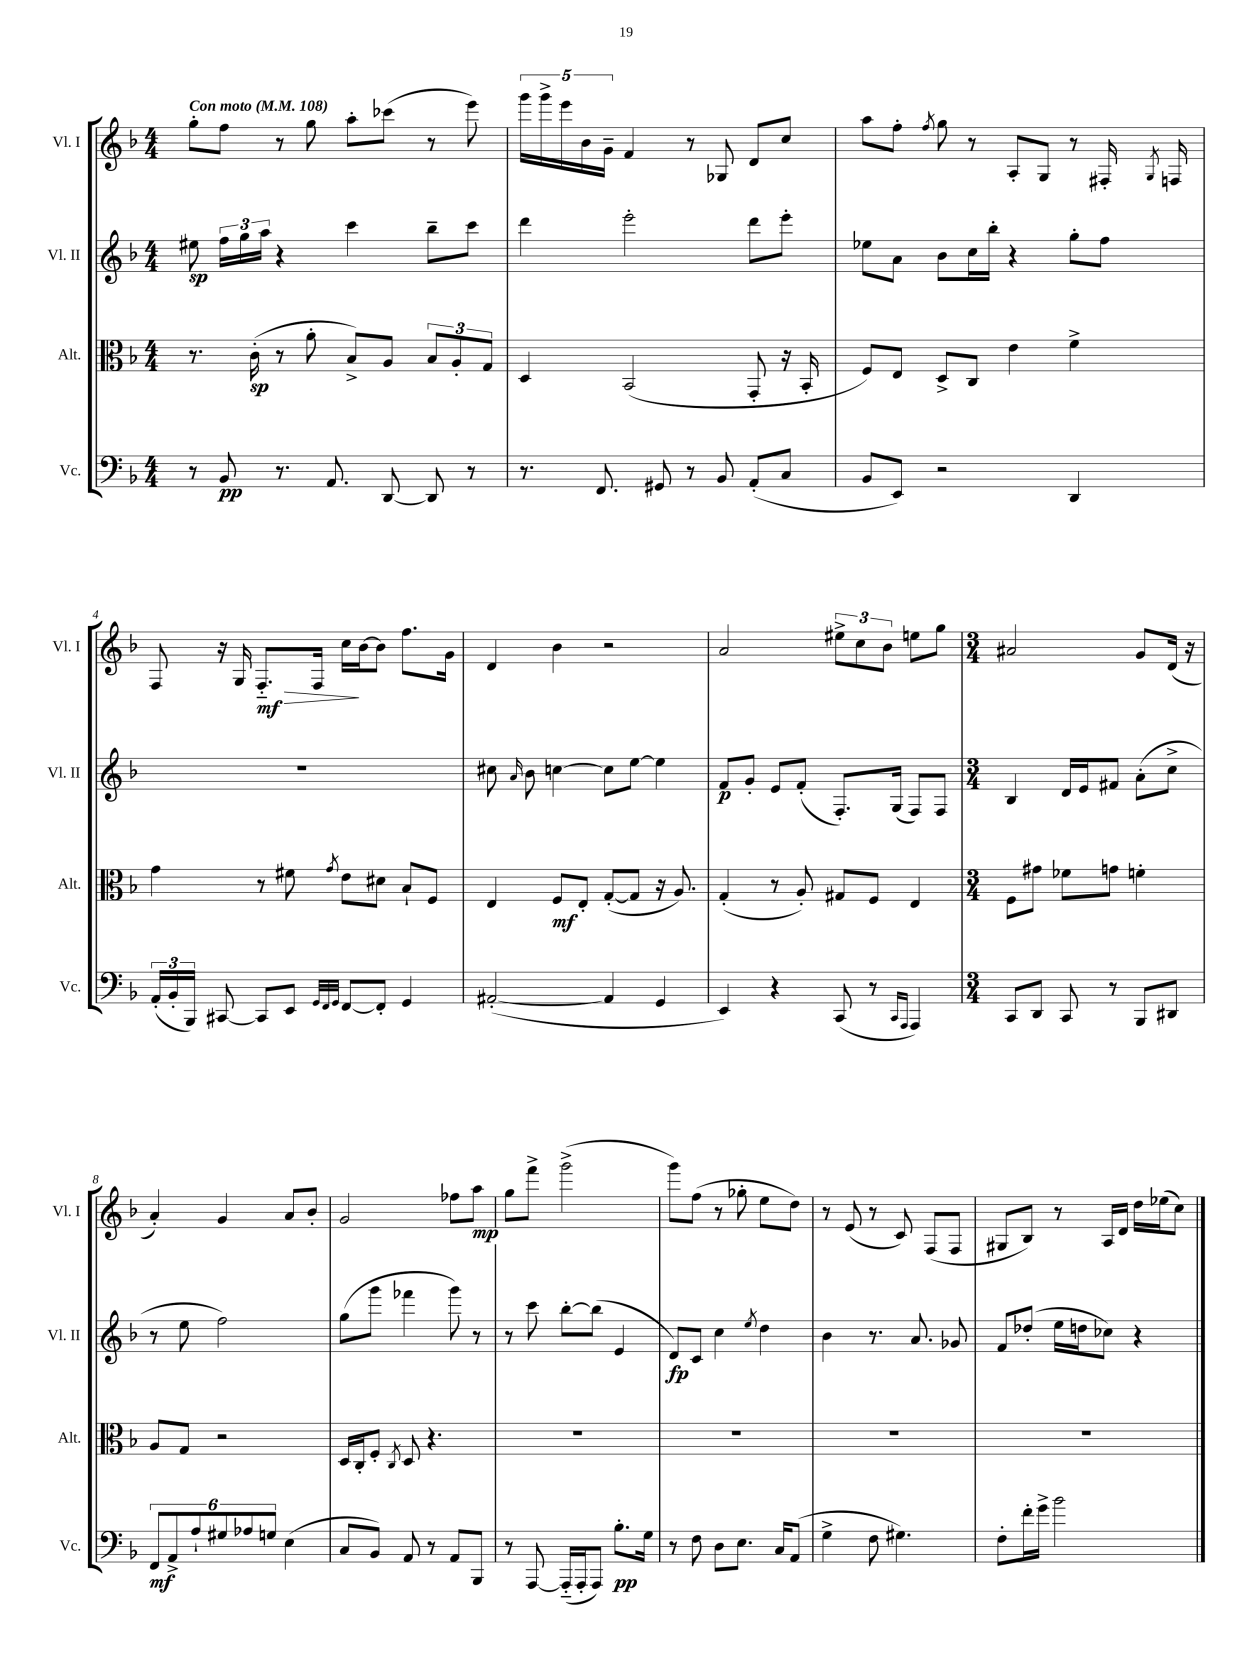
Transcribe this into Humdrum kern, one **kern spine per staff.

**kern	**dynam	**kern	**dynam	**kern	**dynam	**kern	**dynam
*part4	*part4	*part3	*part3	*part2	*part2	*part1	*part1
*staff4	*staff4	*staff3	*staff3	*staff2	*staff2	*staff1	*staff1
*I"Vc.	*	*I"Alt.	*	*I"Vl. II	*	*I"Vl. I	*
*I'Vc.	*	*I'Alt.	*	*I'Vl. II	*	*I'Vl. I	*
*clefF4	*	*clefC3	*	*clefG2	*	*clefG2	*
*k[b-]	*	*k[b-]	*	*k[b-]	*	*k[b-]	*
*M4/4	*	*M4/4	*	*M4/4	*	*M4/4	*
*MM108	*	*MM108	*	*MM108	*	*MM108	*
=1	=1	=1	=1	=1	=1	=1	=1
!	!	!	!	!	!	!LO:TX:a:B:t=Con moto	!
8r	.	8.r	.	8ee#X\	sp	8gg'\L	.
8BB-/	pp	.	.	24ff\LL	.	8ff\J	.
.	.	.	.	24gg\	.	.	.
.	.	(16c'\	sp	.	.	.	.
.	.	.	.	24aa\JJ	.	.	.
8.r	.	8r	.	4r	.	8r	.
.	.	8a'\	.	.	.	8gg\	.
8.AA/	.	.	.	.	.	.	.
.	.	8B-^/L)	.	4ccc\	.	8aa'\L	.
[8DD/	.	8A/J	.	.	.	(8ccc-X\J	.
8DD/]	.	12B-/L	.	8bb-~\L	.	8r	.
.	.	12A'/	.	.	.	.	.
8r	.	.	.	8ccc\J	.	8eee\)	.
.	.	12G/J	.	.	.	.	.
=2	=2	=2	=2	=2	=2	=2	=2
8.r	.	4D/	.	4ddd\	.	20ggg\LL	.
.	.	.	.	.	.	20ggg^\	.
.	.	.	.	.	.	20eee\	.
.	.	.	.	.	.	20b-\	.
8.FF/	.	.	.	.	.	.	.
.	.	.	.	.	.	20g~\JJ	.
.	.	(2BB-/	.	2eee'\	.	4f/	.
8GG#X/	.	.	.	.	.	.	.
8r	.	.	.	.	.	8r	.
8BB-/	.	.	.	.	.	8G-X/	.
(8AA'/L	.	8GG'/	.	8ddd\L	.	8d/L	.
8C/J	.	16r	.	8eee'\J	.	8cc/J	.
.	.	16BB-'/	.	.	.	.	.
=3	=3	=3	=3	=3	=3	=3	=3
8BB-/L	.	8F/L)	.	8ee-X\L	.	8aa\L	.
8EE/J)	.	8E/J	.	8a\J	.	8ff'\J	.
.	.	.	.	.	.	8qff/	.
2r	.	8D^/L	.	8b-\L	.	8gg\	.
.	.	8C/J	.	16cc\L	.	8r	.
.	.	.	.	16bb-'\JJ	.	.	.
.	.	4e\	.	4r	.	8A'/L	.
.	.	.	.	.	.	8G/J	.
4DD/	.	4f^\	.	8gg'\L	.	8r	.
.	.	.	.	8ff\J	.	16F#X'/	.
.	.	.	.	.	.	8qG/	.
.	.	.	.	.	.	16Fn/	.
!!LO:LB:g=z
=4	=4	=4	=4	=4	=4	=4	=4
(24AA'/LL	.	4g\	.	1r	.	8F/	.
24BB-'/	.	.	.	.	.	.	.
24BBB-/JJ)	.	.	.	.	.	.	.
[8CC#X/	.	.	.	.	.	16r	.
.	.	.	.	.	.	16G/	.
!	!	!	!	!	!	!	!LO:HP:b
8CC#/L]	.	8r	.	.	.	8.F/L	> mf
8EE/J	.	8f#X\	.	.	.	.	.
.	.	.	.	.	.	16F/Jk	.
32qqGG/LLL	.	.	.	.	.	.	.
32qqFF/	.	.	.	.	.	.	.
32qqGG/JJJ	.	8qg/	.	.	.	.	.
[8FF/L	.	8e\L	.	.	.	16cc\LL	.
.	.	.	.	.	.	[16b-\J	]
8FF'/J]	.	8d#X\J	.	.	.	8b-\J]	.
4GG/	.	8B-`/L	.	.	.	8.ff\L	.
.	.	8F/J	.	.	.	.	.
.	.	.	.	.	.	16g\Jk	.
=5	=5	=5	=5	=5	=5	=5	=5
([2AA#X'/	.	4E/	.	8cc#X\	.	4d/	.
.	.	.	.	16qqa/	.	.	.
.	.	.	.	8b-\	.	.	.
.	.	8F/L	mf	[4ccn\	.	4b-\	.
.	.	8E'/J	.	.	.	.	.
4AA#/]	.	([8G'/L	.	8cc\L]	.	2r	.
.	.	8G/J]	.	[8ee\J	.	.	.
4GG/	.	16r	.	4ee\]	.	.	.
.	.	8.A/)	.	.	.	.	.
=6	=6	=6	=6	=6	=6	=6	=6
4EE/)	.	(4G'/	.	8f/L	p	2a/	.
.	.	.	.	8g'/J	.	.	.
4r	.	8r	.	8e/L	.	.	.
.	.	8A'/)	.	(8f'/J	.	.	.
(8CC/	.	8G#X/L	.	8.F'/L)	.	12ee#X^\L	.
.	.	.	.	.	.	12cc\	.
8r	.	8F/J	.	.	.	.	.
.	.	.	.	.	.	12b-\J	.
.	.	.	.	(16G/Jk	.	.	.
16qqCC/LL	.	.	.	.	.	.	.
16qqAAA/JJ	.	.	.	.	.	.	.
4AAA/)	.	4E/	.	8F/L)	.	8een\L	.
.	.	.	.	8F/J	.	8gg\J	.
=7	=7	=7	=7	=7	=7	=7	=7
*M3/4	*	*M3/4	*	*M3/4	*	*M3/4	*
8CC/L	.	8F\L	.	4B-/	.	2a#X/	.
8DD/J	.	8g#X\J	.	.	.	.	.
8CC/	.	8f-X\L	.	16d/LL	.	.	.
.	.	.	.	16e/J	.	.	.
8r	.	8gn\J	.	8f#X/J	.	.	.
8BBB-/L	.	4fn'\	.	(8a'\L	.	8g/L	.
8DD#X/J	.	.	.	8cc^\J	.	(16d/Jk	.
.	.	.	.	.	.	16r	.
!!LO:LB:g=z
=8	=8	=8	=8	=8	=8	=8	=8
12FF/L	mf	8A/L	.	8r	.	4a'/)	.
12AA^/	.	.	.	.	.	.	.
.	.	8G/J	.	8ee\	.	.	.
12A`/	.	.	.	.	.	.	.
12G#X/	.	2r	.	2ff\)	.	4g/	.
12A-X/	.	.	.	.	.	.	.
12Gn/J	.	.	.	.	.	.	.
(4E\	.	.	.	.	.	8a/L	.
.	.	.	.	.	.	8b-'/J	.
=9	=9	=9	=9	=9	=9	=9	=9
8C/L	.	16D/LL	.	(8gg\L	.	2g/	.
.	.	16C'/J	.	.	.	.	.
8BB-/J)	.	8F'/J	.	8ggg\J	.	.	.
.	.	8qC/	.	.	.	.	.
8AA/	.	8D/	.	4fff-X\	.	.	.
8r	.	4.r	.	.	.	.	.
8AA/L	.	.	.	8ggg\)	.	8ff-X\L	.
8BBB-/J	.	.	.	8r	.	8aa\J	mp
=10	=10	=10	=10	=10	=10	=10	=10
8r	.	2.r	.	8r	.	8gg\L	.
[8AAA/	.	.	.	8ccc\	.	8fff^\J	.
(16AAA/LL]	.	.	.	[8bb-'\L	.	(2ggg^\	.
16AAA'/J	.	.	.	.	.	.	.
8AAA/J)	.	.	.	(8bb-\J]	.	.	.
8.B-'\L	pp	.	.	4e/	.	.	.
16G\Jk	.	.	.	.	.	.	.
=11	=11	=11	=11	=11	=11	=11	=11
8r	.	2.r	.	8d/L)	fp	8ggg\L)	.
8F\	.	.	.	8c/J	.	(8ff\J	.
8D\L	.	.	.	4cc\	.	8r	.
8.E\J	.	.	.	.	.	8gg-X'\	.
.	.	.	.	8qee/	.	.	.
.	.	.	.	4dd\	.	8ee\L	.
16C/KL	.	.	.	.	.	.	.
(8AA/J	.	.	.	.	.	8dd\J)	.
=12	=12	=12	=12	=12	=12	=12	=12
4G^\	.	2.r	.	4b-\	.	8r	.
.	.	.	.	.	.	(8e/	.
8F\	.	.	.	8.r	.	8r	.
4.G#X\)	.	.	.	.	.	8c/)	.
.	.	.	.	8.a/	.	.	.
.	.	.	.	.	.	(8F/L	.
.	.	.	.	8g-X/	.	8F/J	.
=13	=13	=13	=13	=13	=13	=13	=13
8F'\L	.	2.r	.	8f/L	.	8G#X/L	.
16f'\L	.	.	.	(8dd-X'/J	.	8B-/J)	.
16g^\JJ	.	.	.	.	.	.	.
2b-\	.	.	.	16ee\LL	.	8r	.
.	.	.	.	16ddn\J	.	.	.
.	.	.	.	8cc-X\J)	.	16A/LL	.
.	.	.	.	.	.	16d/JJ	.
.	.	.	.	4r	.	16dd\LL	.
.	.	.	.	.	.	(16ee-X\J	.
.	.	.	.	.	.	8cc\J)	.
==	==	==	==	==	==	==	==
*-	*-	*-	*-	*-	*-	*-	*-
